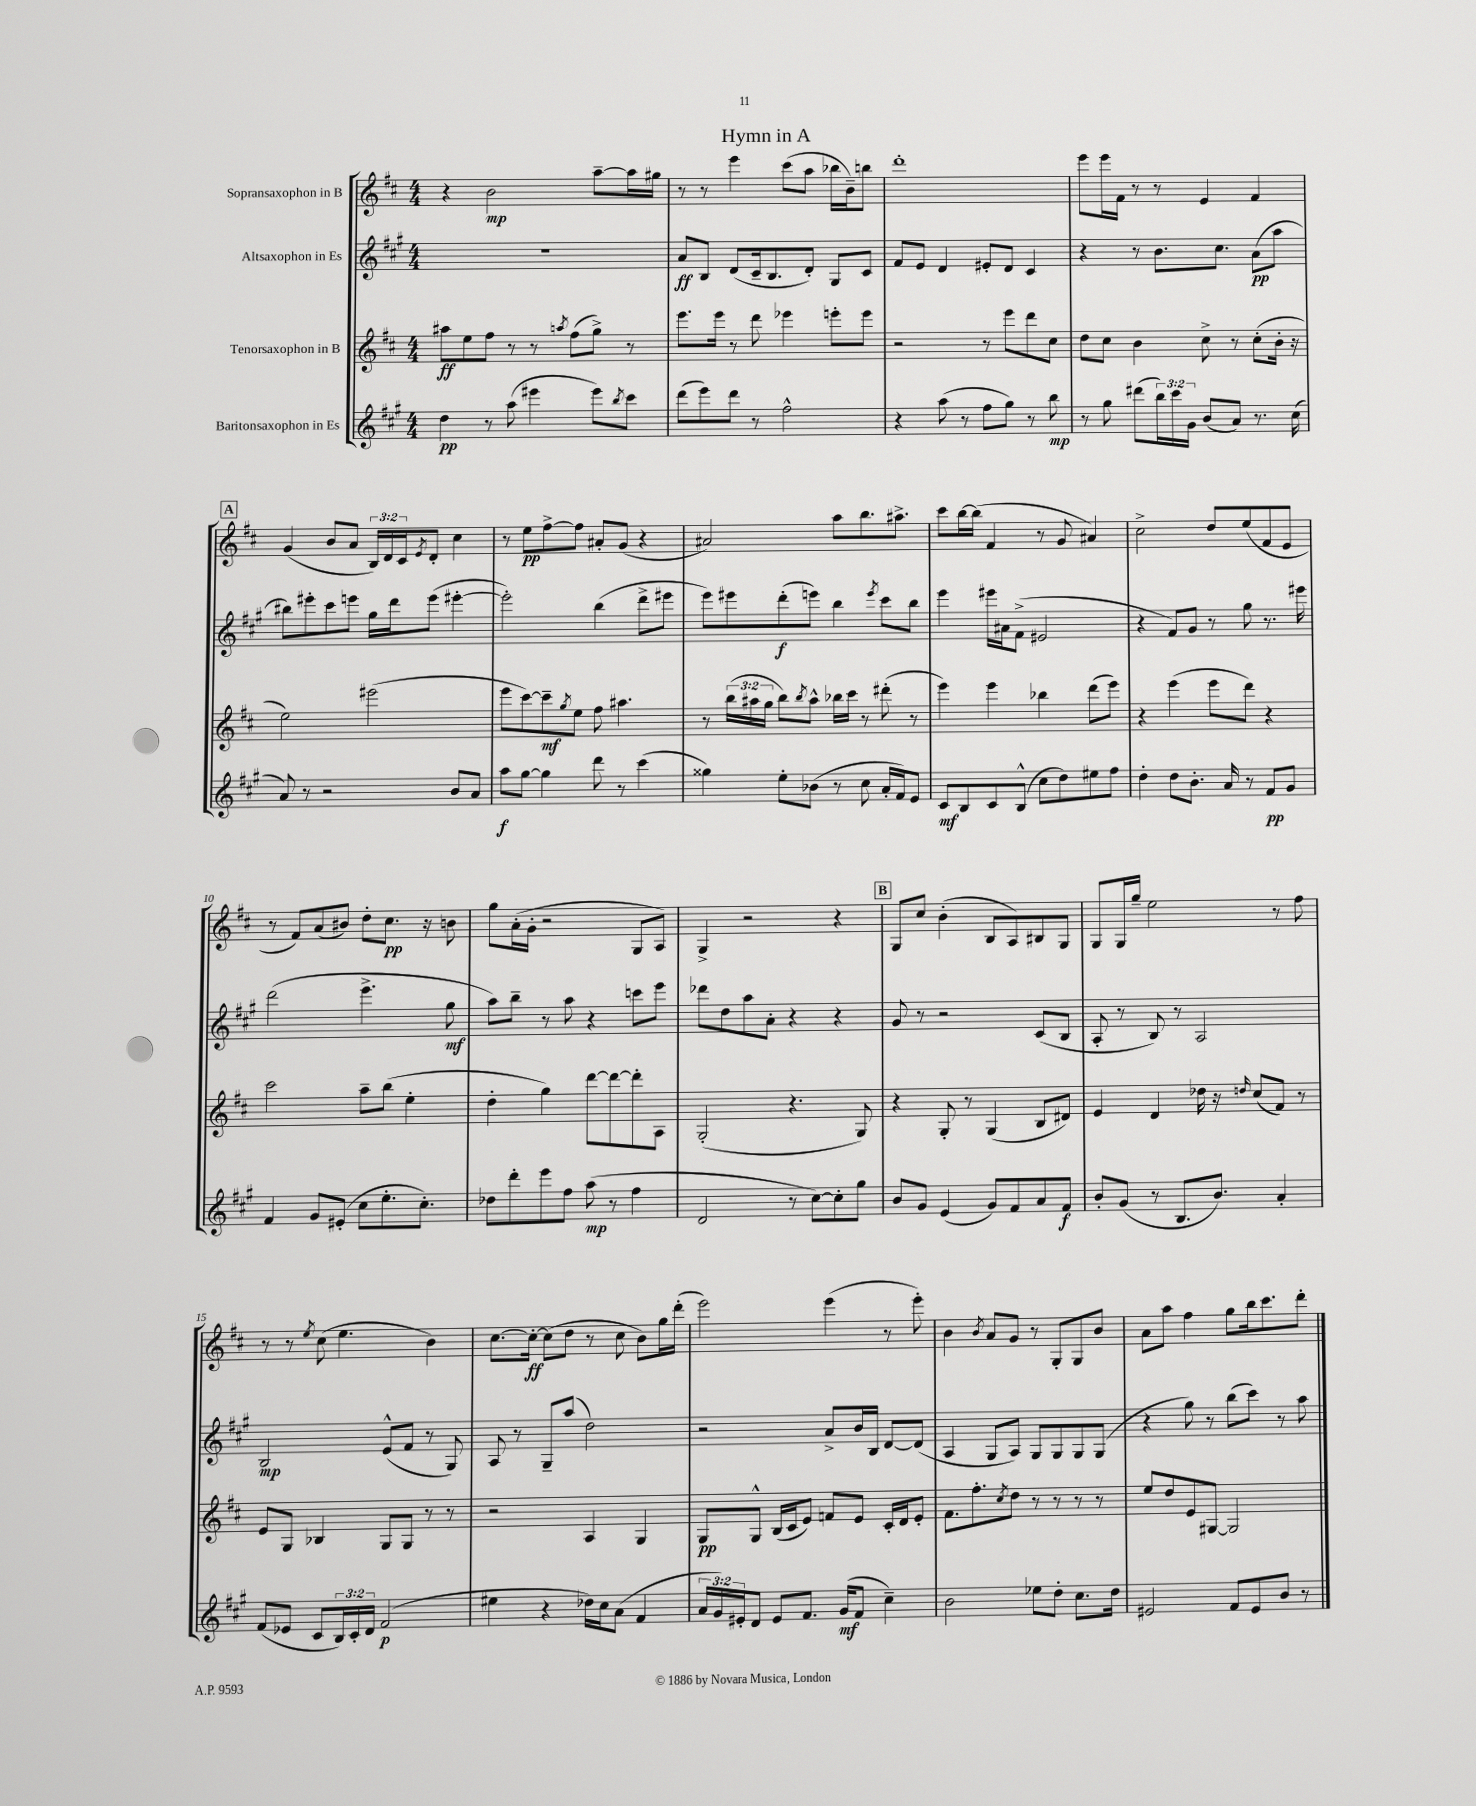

**kern	**kern	**kern	**kern
*staff4	*staff3	*staff2	*staff1
*clefG2	*clefG2	*clefG2	*clefG2
*k[f#c#g#]	*k[f#c#]	*k[f#c#g#]	*k[f#c#]
*M4/4	*M4/4	*M4/4	*M4/4
4dd	8aa#	1r	4r
.	8ee	.	.
8r	8ff#	.	2b
(8aa	8r	.	.
4eee#	8r	.	.
.	8qaa	.	.
.	(8ff#	.	.
8eee#)	8gg^)	.	[8aa~
8qbb	.	.	.
8ccc#	8r	.	16aa]
.	.	.	16gg#
=	=	=	=
(8ddd	8.eee	8a	8r
8eee)	.	8B	8r
.	16eee	.	.
8ddd	8r	(8d	4eee
8r	8ddd	16c#~	.
.	.	8.B	.
2ff#^^	4eee-	.	(8ccc#
.	.	8d')	8aa
.	8eee'	8G#	16bb-
.	.	.	16b~)
.	8eee	8c#	8bb
=	=	=	=
4r	2r	8f#	1ddd'
.	.	8e	.
(8aa	.	4d	.
8r	.	.	.
8ff#	8r	8e#'	.
8gg#)	8eee	8d	.
8r	8ddd	4c#	.
8bb	8cc#	.	.
=	=	=	=
8r	8dd	4r	8eee
8gg#	8cc#	.	16eee
.	.	.	16f#
(8ddd#	4b	8r	8r
24bb)	.	8.b	8r
24ccc#	.	.	.
24g#	.	.	.
(8b	8cc#^	.	4e
.	.	8.cc#	.
8a)	8r	.	.
8.r	(8cc#'	(8a	4f#
.	16b'	8aa	.
(16cc#	16r	.	.
=	=	=	=
8a)	2ee)	8bb#)	(4g
8r	.	8eee#'	.
2r	.	8ccc#	8b
.	.	8eee	8a
.	(2eee#	16gg#	24B)
.	.	.	24d
.	.	16ddd	.
.	.	.	24c#
.	.	.	8qe
.	.	(8eee	8d'
8b	.	[4eee#'	4cc#
8a	.	.	.
=	=	=	=
8aa	8eee	2eee#'])	8r
[8gg#	[8ccc#)	.	8ee
4gg#]	8ccc#~]	.	[8ff#^
.	8qgg	.	.
.	8ee	.	8ff#]
8ddd	8ff#	(4bb	8a#'
8r	4.aa#	.	(8g
(4ccc#	.	8ddd^	4r
.	.	8eee#	.
=	=	=	=
4gg##)	8r	8eee)	2a#)
.	(24bb	8eee#	.
.	24aa#	.	.
.	24gg	.	.
8ee'	8bb)	(8ddd'	.
.	8qbb	.	.
(8b-	8aa#^^	8eee)	.
8r	16bb-	4bb	8aa
.	16ccc#	.	.
8cc#	8r	.	8.bb
.	.	8qeee	.
16a'	(8ddd#'	8ccc#	.
16f#)	.	.	8.aa#^
8e	8r	8bb	.
=	=	=	=
8c#	4eee)	4eee	8ccc#
8B	.	.	[16bb
.	.	.	(16bb]
8c#	4eee	16eee#	4f#
.	.	16a#	.
(8B^^	.	(8f#^	.
8cc#	4bb-	2e#	8r
8dd)	.	.	8g
8ee#	(8ddd	.	4a#)
8ff#	8eee)	.	.
=	=	=	=
4dd'	4r	4r	2cc#^
8dd	(4eee	8f#)	.
8.b'	.	8g#	.
.	8eee	8r	8dd
16a	.	.	.
8r	8ddd)	8gg#	(8ee
8f#	4r	8.r	8f#
8g#	.	.	8e
.	.	16eee#	.
=	=	=	=
4f#	2ccc#	(2ddd	8r
.	.	.	8f#)
8g#	.	.	(8a
(8e#'	.	.	8b#)
8cc#	8aa~	4.eee^	8dd'
8.ee'	(8bb	.	8.cc#
.	4ee'	.	.
8.cc#')	.	.	16r
.	.	8gg#	8b
=	=	=	=
8dd-	4dd'	8aa)	8gg
8ddd'	.	8bb~	(16a'
.	.	.	16g'
8eee	4gg)	8r	2r
8ff#	.	8aa	.
(8aa	[8ddd	4r	.
8r	8ddd_	.	.
4ff#	8ddd']	8ccc	8G
.	8A	8eee	8A)
=	=	=	=
2d	(2G'	8ddd-	4G^
.	.	8dd	.
.	.	8aa	2r
.	.	8a'	.
8r	4.r	4r	.
[8cc#)	.	.	.
8cc#']	.	4r	4r
8gg#	8G)	.	.
=	=	=	=
8b	4r	8g#	8G
8g#	.	8r	8cc#
(4e	8G'	2r	(4b'
.	8r	.	.
8g#)	(4G	.	8B
8f#	.	.	8A)
8a	8B	(8c#	8B#
8f#	8d#)	8B	8G
=	=	=	=
8b'	4e	8A'	8G
(8g#	.	8r	16G
.	.	.	16gg~
8r	4d	8B)	2ee
8.B	.	8r	.
.	16dd-	2A	.
8.b)	16r	.	.
.	16qqdd	.	.
.	(8cc#	.	.
4a'	8f#)	.	8r
.	8r	.	8ff#
=	=	=	=
(8f#	8e	2B	8r
8e-	8G	.	8r
.	.	.	8qee
8c#	4B-	.	(8cc#
24B)	.	.	4.ee
24c#'	.	.	.
24d	.	.	.
(2f#	8G	(8e^^	.
.	8G	8f#	.
.	8r	8r	4b)
.	8r	8G#)	.
=	=	=	=
4ee#	2r	8A	[8.cc#
.	.	8r	.
.	.	.	16cc#'_
4r	.	8G#~	(8cc#]
.	.	(8aa	8dd
16dd-)	4A	2dd)	8r
16cc#	.	.	.
(8a	.	.	8cc#
4f#	4G	.	8b)
.	.	.	16gg
.	.	.	(16ddd'
=	=	=	=
24a	8G	2r	2eee)
24g#)	.	.	.
24e#'	.	.	.
8d	8G^^	.	.
8e#	(16B	.	.
.	16c#	.	.
8.f#	8e)	.	.
.	8f	8a^	(4eee
(16g#	.	.	.
8f#	8e	16b	.
.	.	16B	.
4cc#~)	16c#'	[8d	8r
.	16d	.	.
.	8e'	(8d]	8eee')
=	=	=	=
2b	8.f#	4A	4b
.	8.ff#'	.	.
.	.	.	8qb
.	.	8G#	8a
.	8qcc#	.	.
.	8dd	8A)	8g
8ee-	8r	8G#	8r
8dd'	8r	8G#	8G'
8.cc#	8r	8G#	8G
.	8r	(8G#	8b
16dd	.	.	.
=	=	=	=
2e#	8ee	4r	8a
.	8dd	.	8aa
.	8e	8gg#)	4ff#
.	[8G#	8r	.
8f#	2G#]	(8bb	8gg
8e#	.	8ccc#)	16bb
.	.	.	8.ccc#
8b	.	8r	.
8r	.	8aa	8ddd'
==	==	==	==
*-	*-	*-	*-
